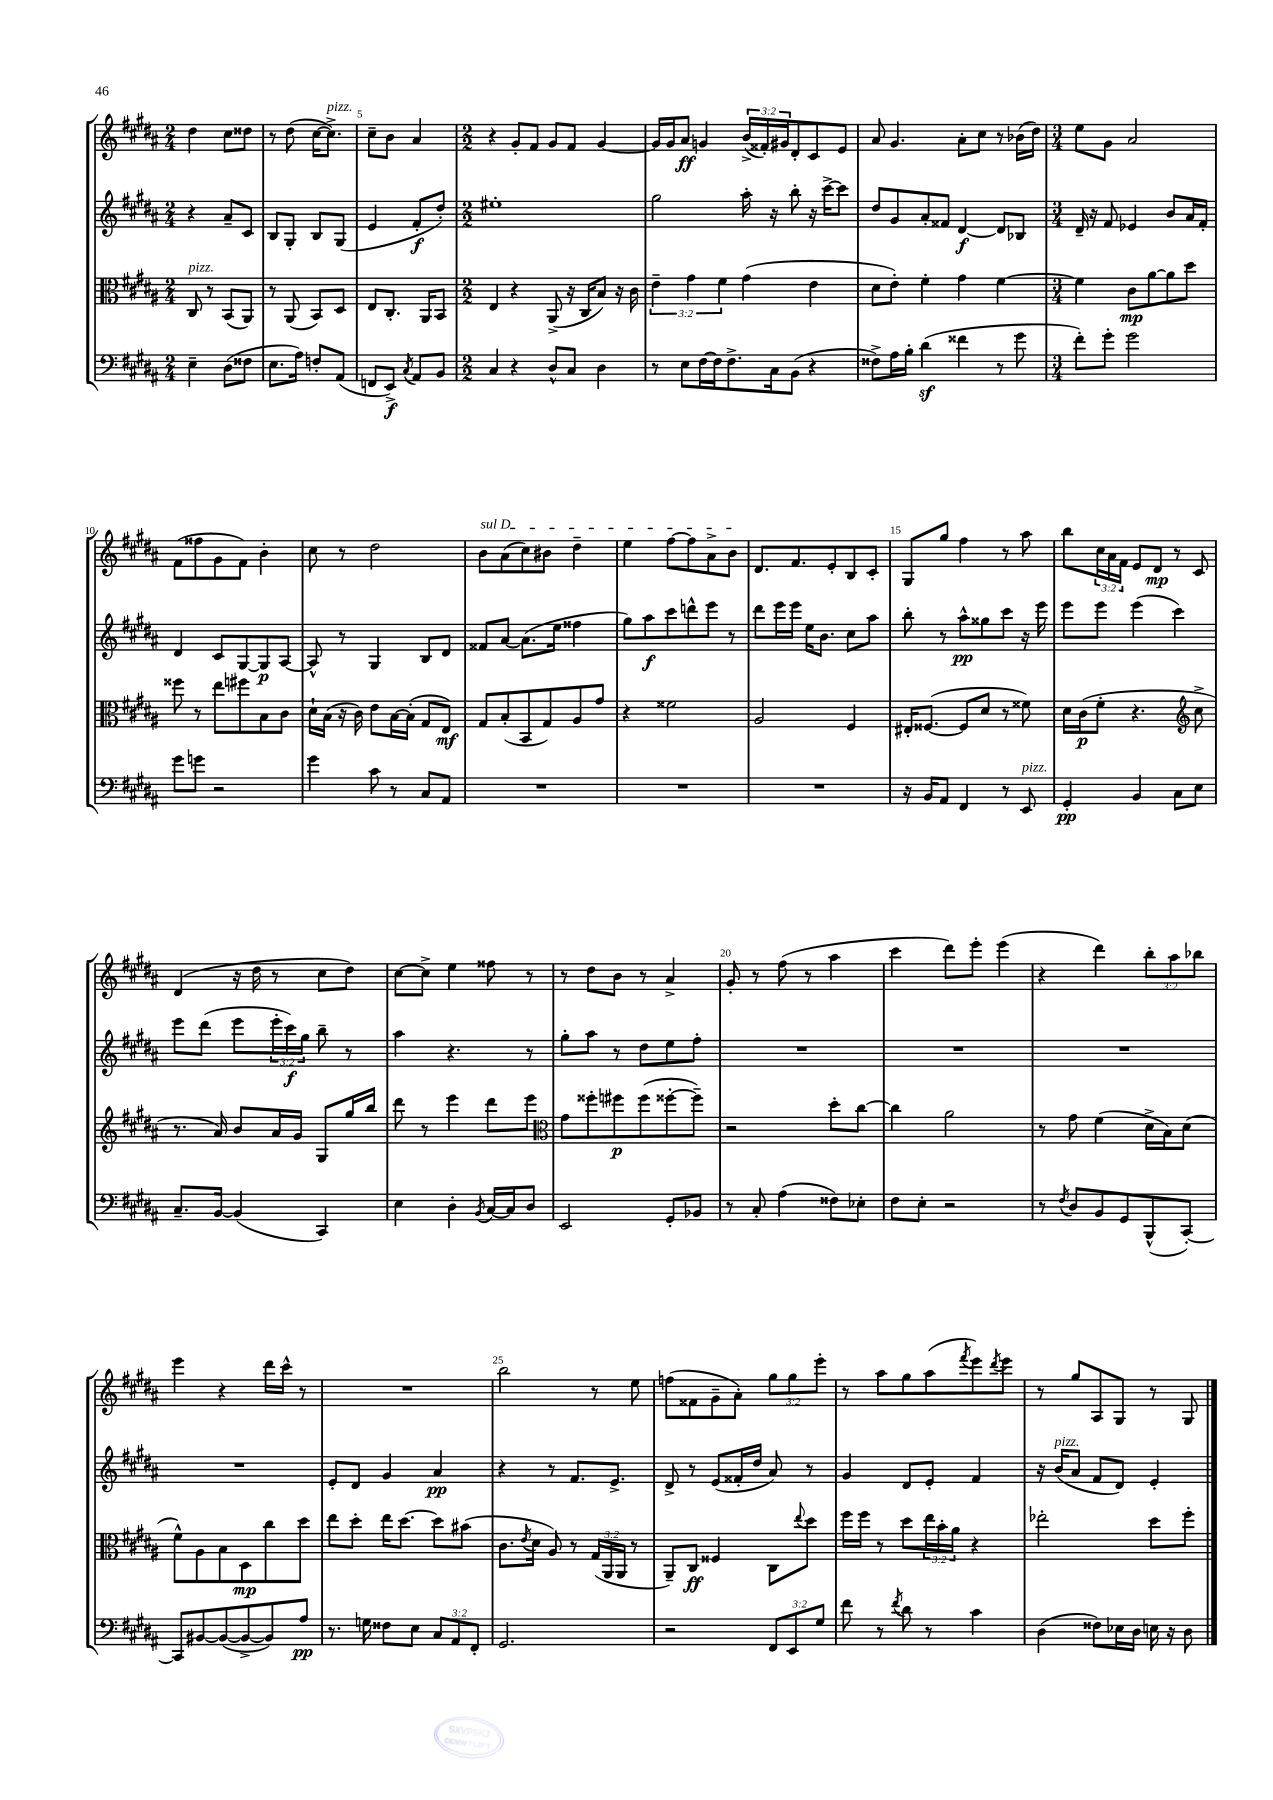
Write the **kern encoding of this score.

**kern	**dynam	**kern	**dynam	**kern	**dynam	**kern	**dynam
*part4	*part4	*part3	*part3	*part2	*part2	*part1	*part1
*staff4	*staff4	*staff3	*staff3	*staff2	*staff2	*staff1	*staff1
*clefF4	*	*clefC3	*	*clefG2	*	*clefG2	*
*k[f#c#g#d#a#]	*	*k[f#c#g#d#a#]	*	*k[f#c#g#d#a#]	*	*k[f#c#g#d#a#]	*
*M2/4	*	*M2/4	*	*M2/4	*	*M2/4	*
=3	=3	=3	=3	=3	=3	=3	=3
!	!	!LO:TX:a:i:t=pizz.	!	!	!	!	!
4E~\	.	8C#/	.	4r	.	4dd#\	.
.	.	8r	.	.	.	.	.
(8D#\L	.	(8BB/L	.	8a#~/L	.	8cc#\L	.
8F##X\J	.	8AA#/J)	.	8c#/J	.	8dd##X\J	.
=4	=4	=4	=4	=4	=4	=4	=4
8.E\L	.	8r	.	8B/L	.	8r	.
.	.	(8AA#/	.	8G#'/J	.	(8dd#\	.
16A#\Jk)	.	.	.	.	.	.	.
8Fn'/L	.	8BB/L)	.	8B/L	.	[16cc#\KL	.
!	!	!	!	!	!	!LO:TX:a:i:t=pizz.	!
.	.	.	.	.	.	8.cc#^\J])	.
(8AA#/J	.	8D#/J	.	(8G#/J	.	.	.
=5	=5	=5	=5	=5	=5	=5	=5
8FFn/L	.	8E/L	.	4e/	.	8cc#~\L	.
8EE^/J)	f	8.C#'/J	.	.	.	8b\J	.
8qC#/	.	.	.	.	.	.	.
8AA#/L	.	.	.	8f#'/L	f	4a#/	.
.	.	16AA#/KL	.	.	.	.	.
8BB/J	.	8BB/J	.	8dd#'/J)	.	.	.
=6	=6	=6	=6	=6	=6	=6	=6
*M2/2	*	*M2/2	*	*M2/2	*	*M2/2	*
4C#/	.	4E/	.	1ee#X'	.	4r	.
4r	.	4r	.	.	.	8g#'/L	.
.	.	.	.	.	.	8f#/J	.
8D#^^/L	.	(8AA#^/	.	.	.	8g#/L	.
8C#/J	.	16r	.	.	.	8f#/J	.
.	.	16C#/KL	.	.	.	.	.
4D#\	.	8B/J)	.	.	.	[4g#/	.
.	.	16r	.	.	.	.	.
.	.	16c#\	.	.	.	.	.
=7	=7	=7	=7	=7	=7	=7	=7
8r	.	6e~\	.	2gg#\	.	16g#/LL]	.
.	.	.	.	.	.	16g#/J	.
8E\L	.	.	.	.	.	8a#/J	ff
.	.	6g#\	.	.	.	.	.
[16F#\L	.	.	.	.	.	4gn/	.
16F#\J]	.	.	.	.	.	.	.
.	.	6f#\	.	.	.	.	.
8.F#^\	.	.	.	.	.	.	.
.	.	(4g#\	.	16aa#'\	.	(24b^/LL	.
.	.	.	.	.	.	24f##X'/)	.
16C#\k	.	.	.	16r	.	.	.
.	.	.	.	.	.	24g#X/J	.
(8BB\J	.	.	.	8bb'\	.	8d#'/	.
4r	.	4e\	.	16r	.	8c#/	.
.	.	.	.	[16ccc#^\KL	.	.	.
.	.	.	.	8ccc#\J]	.	8e/J	.
=8	=8	=8	=8	=8	=8	=8	=8
8F##X^\L)	.	8d#\L	.	8dd#/L	.	8a#/	.
16A#\L	.	8e'\J)	.	8g#/	.	4.g#/	.
16B'\JJ	.	.	.	.	.	.	.
(4d#z\	.	4f#'\	.	8a#'/	.	.	.
.	.	.	.	8f##X/J	.	.	.
4f##X\	.	4g#\	.	[4d#/	f	8a#'\L	.
.	.	.	.	.	.	8cc#\J	.
8r	.	[4f#\	.	8d#/L]	.	8r	.
8g#\	.	.	.	8B-X/J	.	(16b-X\LL	.
.	.	.	.	.	.	16dd#\JJ)	.
=9	=9	=9	=9	=9	=9	=9	=9
*M3/4	*	*M3/4	*	*M3/4	*	*M3/4	*
8f#'\L)	.	4f#\]	.	16d#~/	.	8ee\L	.
.	.	.	.	16r	.	.	.
8g#'\J	.	.	.	8f#/	.	8g#\J	.
2g#\	.	8c#\L	mp	4e-X/	.	2a#/	.
.	.	[8a#\	.	.	.	.	.
.	.	8a#\]	.	8b/L	.	.	.
.	.	8dd#\J	.	16a#/L	.	.	.
.	.	.	.	16f#'/JJ	.	.	.
!!LO:LB:g=z
=10	=10	=10	=10	=10	=10	=10	=10
8g#\L	.	8ff##X\	.	4d#/	.	(8f#\L	.
8gn\J	.	8r	.	.	.	8ff##X\	.
2r	.	8ee\L	.	8c#/L	.	8g#\	.
.	.	8ff#X\	.	[8G#/	.	8f#\J)	.
.	.	8B\	.	8G#/]	p	4b'\	.
.	.	8c#\J	.	[8A#/J	.	.	.
=11	=11	=11	=11	=11	=11	=11	=11
4g#\	.	16d#`\LL	.	8A#^^/]	.	8cc#\	.
.	.	(16B\JJ	.	.	.	.	.
.	.	16r	.	8r	.	8r	.
.	.	16c#\)	.	.	.	.	.
8c#\	.	8e\L	.	4G#/	.	2dd#\	.
8r	.	[16B\L	.	.	.	.	.
.	.	(16B'\JJ]	.	.	.	.	.
8C#/L	.	8G#/L	.	8B/L	.	.	.
8AA#/J	.	8E/J)	mf	8d#/J	.	.	.
=12	=12	=12	=12	=12	=12	=12	=12
!	!	!	!	!	!	!LO:TX:a:i:t=sul D	!
2.r	.	8G#/L	.	8f##X/L	.	8b\L	.
.	.	(8B'/	.	[8a#/J	.	(8a#\	.
.	.	8BB/	.	(8.a#\L]	.	8cc#\)	.
.	.	8G#/)	.	.	.	8b#X\J	.
.	.	.	.	16ee\Jk	.	.	.
.	.	8A#/	.	4ff##X\	.	4dd#~\	.
.	.	8g#/J	.	.	.	.	.
=13	=13	=13	=13	=13	=13	=13	=13
2.r	.	4r	.	8gg#\L)	.	4ee\	.
.	.	.	.	8aa#\	f	.	.
.	.	2f##X\	.	8ccc#\	.	[8ff#\L	.
.	.	.	.	8dddn^^\	.	8ff#\]	.
.	.	.	.	8eee\J	.	8a#^\	.
.	.	.	.	8r	.	8b\J	.
=14	=14	=14	=14	=14	=14	=14	=14
2.r	.	2A#/	.	8ddd#\L	.	8.d#/L	.
.	.	.	.	16eee\L	.	.	.
.	.	.	.	16eee\JJ	.	8.f#/	.
.	.	.	.	16ee\KL	.	.	.
.	.	.	.	8.b\J	.	.	.
.	.	.	.	.	.	8e'/	.
.	.	4F#/	.	8cc#\L	.	8B/	.
.	.	.	.	8aa#\J	.	8c#'/J	.
=15	=15	=15	=15	=15	=15	=15	=15
16r	.	16E#X'/KL	.	8bb'\	.	8G#/L	.
16BB/KL	.	([8.F##X/J	.	.	.	.	.
8AA#/J	.	.	.	8r	.	8gg#/J	.
4FF#/	.	8F##/L]	.	8aa#^^\L	pp	4ff#\	.
.	.	8d#/J	.	8gg##X\	.	.	.
8r	.	8r	.	8ccc#\J	.	8r	.
!LO:TX:a:i:t=pizz.	!	!	!	!	!	!	!
8EE/	.	8f##X\)	.	16r	.	8aa#\	.
.	.	.	.	16eee\	.	.	.
=16	=16	=16	=16	=16	=16	=16	=16
4GG#'/	pp	16d#\LL	.	8eee\L	.	8bb\L	.
.	.	(16c#\J	p	.	.	.	.
.	.	8f#'\J	.	8eee\J	.	24cc#\L	.
.	.	.	.	.	.	24a#\	.
.	.	.	.	.	.	24f#\JJ	.
4BB/	.	4.r	.	(4eee\	.	8e/L	.
.	.	.	.	.	.	8d#/J	mp
8C#\L	.	.	.	4ccc#\)	.	8r	.
*	*	*clefG2	*	*	*	*	*
8E\J	.	8cc#^\	.	.	.	8c#/	.
!!LO:LB:g=z
=17	=17	=17	=17	=17	=17	=17	=17
8.C#~/L	.	8.r	.	8eee\L	.	(4d#/	.
.	.	.	.	(8ddd#\J	.	.	.
[16BB/Jk	.	16a#/)	.	.	.	.	.
(4BB/]	.	8b/L	.	8eee\L	.	16r	.
.	.	.	.	.	.	16dd#\	.
.	.	16a#/L	.	24eee'\L	.	8r	.
.	.	.	.	24ccc#\)	f	.	.
.	.	16g#/JJ	.	.	.	.	.
.	.	.	.	24gg#\JJ	.	.	.
4CC#/)	.	8G#/L	.	8bb~\	.	8cc#\L	.
.	.	16gg#/L	.	8r	.	8dd#\J)	.
.	.	16bb/JJ	.	.	.	.	.
=18	=18	=18	=18	=18	=18	=18	=18
4E\	.	8ddd#\	.	4aa#\	.	[8cc#\L	.
.	.	8r	.	.	.	8cc#^\J]	.
4D#'\	.	4eee\	.	4.r	.	4ee\	.
8qBB/	.	.	.	.	.	.	.
[16C#/LL	.	8ddd#\L	.	.	.	8ff##X\	.
16C#/J]	.	.	.	.	.	.	.
8D#/J	.	8eee\J	.	8r	.	8r	.
=19	=19	=19	=19	=19	=19	=19	=19
*	*	*clefC3	*	*	*	*	*
2EE/	.	8g#\L	.	8gg#'\L	.	8r	.
.	.	8ff##X'\	.	8aa#\J	.	8dd#\L	.
.	.	8ff#X\	p	8r	.	8b\J	.
.	.	(8ff#\	.	8dd#\L	.	8r	.
8GG#'/L	.	[8ff##X'\	.	8ee\	.	4a#^/	.
8BB-X/J	.	8ff##~\J])	.	8ff#'\J	.	.	.
=20	=20	=20	=20	=20	=20	=20	=20
8r	.	2r	.	2.r	.	8g#'/	.
8C#'/	.	.	.	.	.	8r	.
(4A#\	.	.	.	.	.	(8ff#\	.
.	.	.	.	.	.	8r	.
8F##X\L)	.	8dd#'\L	.	.	.	4aa#\	.
8E-X'\J	.	[8cc#\J	.	.	.	.	.
=21	=21	=21	=21	=21	=21	=21	=21
8F#\L	.	4cc#\]	.	2.r	.	4ccc#\	.
8E'\J	.	.	.	.	.	.	.
2r	.	2a#\	.	.	.	8ddd#\L)	.
.	.	.	.	.	.	8eee'\J	.
.	.	.	.	.	.	(4eee\	.
=22	=22	=22	=22	=22	=22	=22	=22
8r	.	8r	.	2.r	.	4r	.
8qF#/	.	.	.	.	.	.	.
8D#/L	.	8g#\	.	.	.	.	.
8BB/	.	(4f#\	.	.	.	4ddd#\)	.
8GG#/	.	.	.	.	.	.	.
(8BBB^^/	.	16d#^\LL	.	.	.	12bb'\L	.
.	.	16B\J)	.	.	.	.	.
.	.	.	.	.	.	12aa#\	.
[8CC#'/J)	.	(8d#\J	.	.	.	.	.
.	.	.	.	.	.	12bb-X\J	.
!!LO:LB:g=z
=23	=23	=23	=23	=23	=23	=23	=23
8CC#/L]	.	8f#^^\L)	.	2.r	.	4eee\	.
[8BB#X/	.	8A#\	.	.	.	.	.
(8BB#/_	.	8B\	.	.	.	4r	.
8BB#^/_	.	8D#\	mp	.	.	.	.
8BB#/])	.	8cc#\	.	.	.	16ddd#\LL	.
.	.	.	.	.	.	16ccc#^^\JJ	.
8A#/J	pp	8dd#\J	.	.	.	8r	.
=24	=24	=24	=24	=24	=24	=24	=24
8.r	.	8ee\L	.	8e'/L	.	2.r	.
.	.	8dd#'\J	.	8d#/J	.	.	.
16Gn\	.	.	.	.	.	.	.
8F##X\L	.	16ee\KL	.	4g#/	.	.	.
.	.	[8.dd#\J	.	.	.	.	.
8E\J	.	.	.	.	.	.	.
12C#/L	.	8dd#\L]	.	4a#/	pp	.	.
12AA#/	.	.	.	.	.	.	.
.	.	(8b#X\J	.	.	.	.	.
12FF#'/J	.	.	.	.	.	.	.
=25	=25	=25	=25	=25	=25	=25	=25
2.GG#/	.	8.c#\L	.	4r	.	2bb\	.
.	.	8qe/	.	.	.	.	.
.	.	16d#\Jk	.	.	.	.	.
.	.	8A#/)	.	8r	.	.	.
.	.	8r	.	8.f#/L	.	.	.
.	.	(24G#/LL	.	.	.	8r	.
.	.	24AA#/	.	.	.	.	.
.	.	.	.	8.e^/J	.	.	.
.	.	24AA#/JJ	.	.	.	.	.
.	.	8r	.	.	.	8ee\	.
=26	=26	=26	=26	=26	=26	=26	=26
2r	.	8AA#~/L)	.	8d#^/	.	(8ffn\L	.
.	.	8C#/J	ff	8r	.	8f##X\	.
.	.	4F##X/	.	(8e/L	.	8g#~\	.
.	.	.	.	16f##X'/L	.	8a#'\J)	.
.	.	.	.	16dd#/JJ	.	.	.
12FF#/L	.	8C#\L	.	8a#/)	.	12gg#\L	.
12EE/	.	.	.	.	.	12gg#\	.
.	.	8qqee/	.	.	.	.	.
.	.	8dd#\J	.	8r	.	.	.
12G#/J	.	.	.	.	.	12eee'\J	.
=27	=27	=27	=27	=27	=27	=27	=27
8f#\	.	16ff#\LL	.	4g#/	.	8r	.
.	.	16ff#\JJ	.	.	.	.	.
8r	.	8r	.	.	.	8aa#\L	.
8qf#/	.	.	.	.	.	.	.
8d#\	.	8dd#\L	.	8d#/L	.	8gg#\	.
8r	.	24ee\L	.	8e'/J	.	(8aa#\	.
.	.	24b'\	.	.	.	.	.
.	.	24a#\JJ	.	.	.	.	.
.	.	.	.	.	.	8qfff#/	.
4c#\	.	4r	.	4f#/	.	8eee\)	.
.	.	.	.	.	.	8qddd#/	.
.	.	.	.	.	.	8eee\J	.
=28	=28	=28	=28	=28	=28	=28	=28
(4D#\	.	2ee-X'\	.	16r	.	8r	.
!	!	!	!	!LO:TX:a:i:t=pizz.	!	!	!
.	.	.	.	(16b/KL	.	.	.
.	.	.	.	8a#/J	.	8gg#/L	.
8F##X\L)	.	.	.	8f#/L	.	8A#/	.
16E-X\L	.	.	.	8d#/J)	.	8G#/J	.
16D#\JJ	.	.	.	.	.	.	.
16En\	.	8dd#\L	.	4e'/	.	8r	.
16r	.	.	.	.	.	.	.
8D#\	.	8ff#'\J	.	.	.	8G#/	.
==	==	==	==	==	==	==	==
*-	*-	*-	*-	*-	*-	*-	*-
